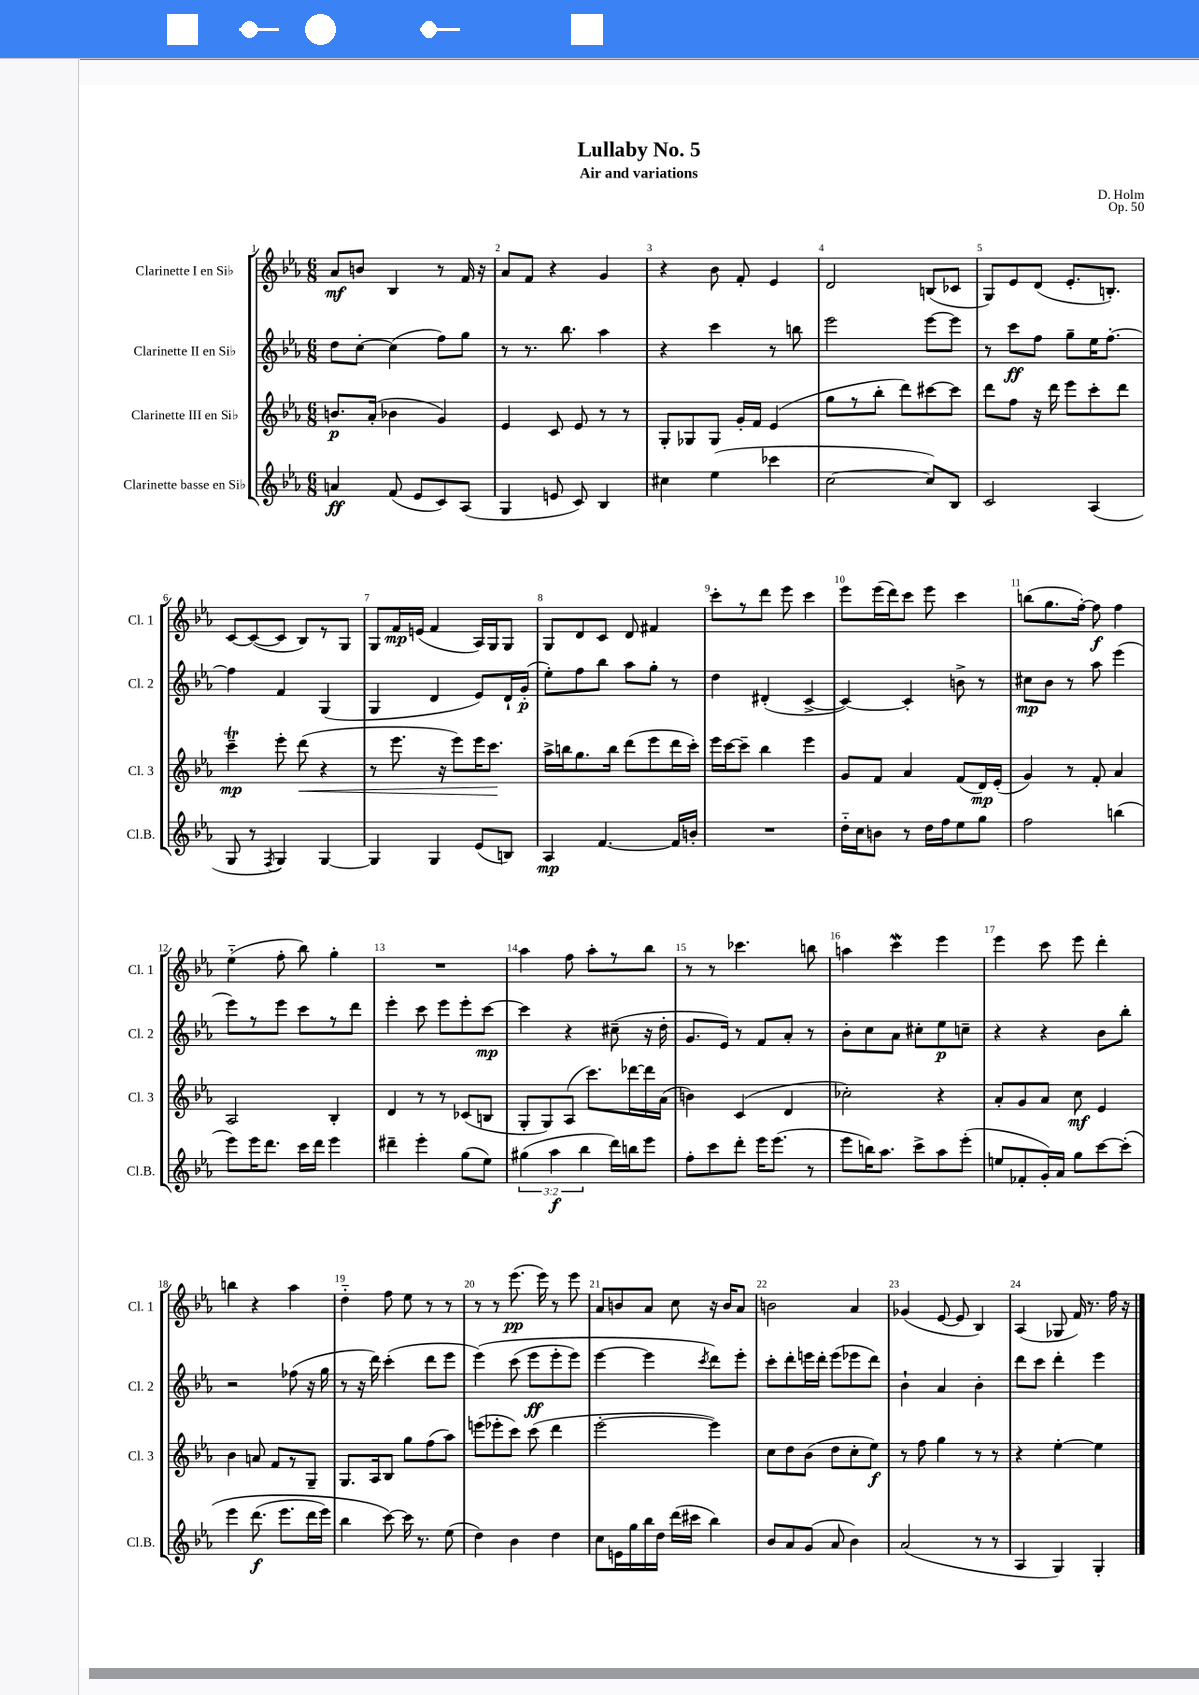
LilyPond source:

\header { title = "Lullaby No. 5" composer = "D. Holm" subtitle = "Air and variations" opus = "Op. 50" }
<<
\new StaffGroup <<
\new Staff = "s0" \with { instrumentName = "Clarinette I en Sib" shortInstrumentName = "Cl. 1" } {
    \clef treble \key ees \major \numericTimeSignature \time 6/8
    \autoBeamOff aes'8[\mf b'8] bes4 r8 f'16 r16 |
    aes'8[ f'8] r4 g'4 |
    r4 bes'8 f'8-. ees'4 |
    d'2 b8[( ces'8] |
    g8[) ees'8 d'8]( ees'8.[-. b8.]-.) |
    c'8[~ c'8~( c'8] bes8[) r8 g8] |
    g8[ f'16\mp e'16]( f'4 aes16[) g16 g8] |
    g8[ d'8 c'8] d'8 fis'4 |
    c'''8[-. r8 d'''8] ees'''8 c'''4 |
    ees'''8[ ees'''16( d'''16) c'''8] ees'''8 c'''4 |
    b''8[( g''8. f''16]~-.) f''8\f f''4 |
    ees''4-_( f''8-. bes''8) g''4-. |
    R2. |
    aes''4 f''8 aes''8[-. r8 bes''8] |
    r8 r8 ces'''4. b''8 |
    a''4 c'''4\mordent ees'''4 |
    ees'''4 c'''8 ees'''8 d'''4-. |
    b''4 r4 aes''4 |
    d''4-_ f''8 ees''8 r8 r8 |
    r8 r8 ees'''8.\pp( ees'''16) r8 ees'''8 |
    aes'8[ b'8 aes'8] c''8 r16 b'16[ aes'8] |
    b'2 aes'4 |
    ges'4( ees'8~ ees'8 bes4) |
    aes4( ges8 f'16) r8. f''16 r16 \bar "|." |
}
\new Staff = "s1" \with { instrumentName = "Clarinette II en Sib" shortInstrumentName = "Cl. 2" } {
    \clef treble \key ees \major \numericTimeSignature \time 6/8
    \autoBeamOff d''8[ c''8]~-. c''4( f''8[) g''8] |
    r8 r8. bes''8. aes''4 |
    r4 c'''4 r8 b''8 |
    ees'''2 ees'''8[~ ees'''8] |
    r8 c'''8[\ff f''8] g''8[-- ees''16 f''8.]~-. |
    f''4 f'4 g4( |
    g4 d'4 ees'8[) d'16-! g'16]-.\p( |
    ees''8[-.) f''8 bes''8] aes''8[ g''8]-. r8 |
    d''4 dis'4-.( c'4~-> |
    c'4~) c'4-. b'8-> r8 |
    cis''8[\mp bes'8] r8 aes''8 ees'''4( |
    ees'''8[) r8 ees'''8] c'''8[ r8 d'''8] |
    ees'''4-. c'''8 ees'''8[ ees'''8-. c'''8]~\mp |
    c'''4 r4 cis''8--( r16 d''16-. |
    g'8.[ ees'16]) r8 f'8[ aes'8]-. r8 |
    bes'8[-. c''8 aes'8] cis''8[-. ees''8\p c''8]-- |
    r4 r4 bes'8[ bes''8]-. |
    r2 fes''8( r16 g''16 |
    r8 r16 d'''16) c'''4-.( d'''8[ ees'''8] |
    ees'''4)\( c'''8( ees'''8[\ff ees'''8-. ees'''8]) |
    ees'''4~ ees'''4 \acciaccatura { c'''8 } d'''8[\) ees'''8]-. |
    c'''8[-. d'''8-. e'''16 d'''16]-. e'''8[( ees'''8 d'''8]) |
    bes'4-! aes'4 bes'4-. |
    d'''8[ c'''8] d'''4-. ees'''4 \bar "|." |
}
\new Staff = "s2" \with { instrumentName = "Clarinette III en Sib" shortInstrumentName = "Cl. 3" } {
    \clef treble \key ees \major \numericTimeSignature \time 6/8
    \autoBeamOff b'8.[\p aes'16]-.( bes'4 g'4) |
    ees'4 c'8 ees'8 r8 r8 |
    g8[-. ges8 ges8] g'16[-. f'16] ees'4( |
    g''8[ r8 bes''8]-. d'''8[) cis'''8~ cis'''8] |
    d'''8[ f''8] r16 d'''16 ees'''8[ c'''8-. d'''8] |
    c'''4--\trill\mp ees'''8-. d'''8\<( r4 |
    r8 ees'''8. r16 ees'''8[) ees'''16 c'''8.]\! |
    aes''16[-> b''16 g''8. b''16] d'''8[( ees'''8 d'''16 c'''16]-.) |
    ees'''16[ c'''16~ c'''8]-- bes''4 ees'''4 |
    g'8[ f'8] aes'4 f'8[( d'16\mp) ees'16]-.( |
    g'4) r8 f'8-. aes'4 |
    aes2 bes4-. |
    d'4 r8 r8 ces'8[( b8] |
    g8[-. g8) aes8]( c'''8.[) des'''16~ des'''16 aes'16]( |
    b'4) c'4( d'4 |
    ces''2-.) r4 |
    aes'8[-. g'8 aes'8] c''8\mf ees'4 |
    bes'4 a'8 f'8[ r8 g8]-- |
    g8.[ aes16 bes8] g''8[ f''8( aes''8]) |
    e'''8[( ees'''8-. c'''8]) c'''8( d'''4 |
    ees'''2~-. ees'''4) |
    c''8[ d''8 bes'8]( d''8[ c''8-. ees''8]\f) |
    r8 f''8 g''4 r8 r8 |
    r4 ees''4~-. ees''4 \bar "|." |
}
\new Staff = "s3" \with { instrumentName = "Clarinette basse en Sib" shortInstrumentName = "Cl.B." } {
    \clef treble \key ees \major \numericTimeSignature \time 6/8 \override Staff.TupletNumber.text = #tuplet-number::calc-fraction-text
    \autoBeamOff a'4\ff f'8( ees'8[ c'8) aes8]( |
    g4 e'8 c'8) bes4 |
    cis''4 ees''4( ces'''4 |
    c''2~ c''8[) bes8] |
    c'2 aes4( |
    g8 r8 \acciaccatura { f8 } g4) g4~ |
    g4 g4 ees'8[( b8]) |
    aes4\mp f'4.~ f'16[ b'16]-. |
    R2. |
    d''16[-_ c''16 b'8] r8 d''16[ f''16 ees''8 g''8] |
    f''2 b''4( |
    ees'''8[) ees'''16 d'''8.] c'''16[ d'''16] ees'''4 |
    dis'''4-- ees'''4-. g''8[( ees''8]) |
    \tuplet 3/2 { gis''4( aes''4\f bes''4 } d'''16[) b''16 ees'''8] |
    f''8[-. c'''8 d'''8]-. ees'''16[ ees'''8.]( r8 |
    ees'''8[ b''16) aes''8.] c'''8[-> aes''8 ees'''8]-.( |
    e''8[ fes'8-. g'16-.) aes'16] g''8[ c'''8~ c'''8]-.\( |
    ees'''4 d'''8.\f( ees'''8.[ d'''16 ees'''16]) |
    bes''4 c'''8~\) c'''16 r8. ees''8( |
    d''4) bes'4 d''4 |
    c''8[ e'16 g''16 bes''16 d''16] d'''16[( cis'''16] bes''4) |
    bes'8[ aes'8 g'8]( aes'8 bes'4) |
    aes'2( r8 r8 |
    aes4 g4) g4-. \bar "|." |
}
>>
>>
\layout { \context { \Score \override BarNumber.break-visibility = ##(#f #t #t) barNumberVisibility = #all-bar-numbers-visible } }
